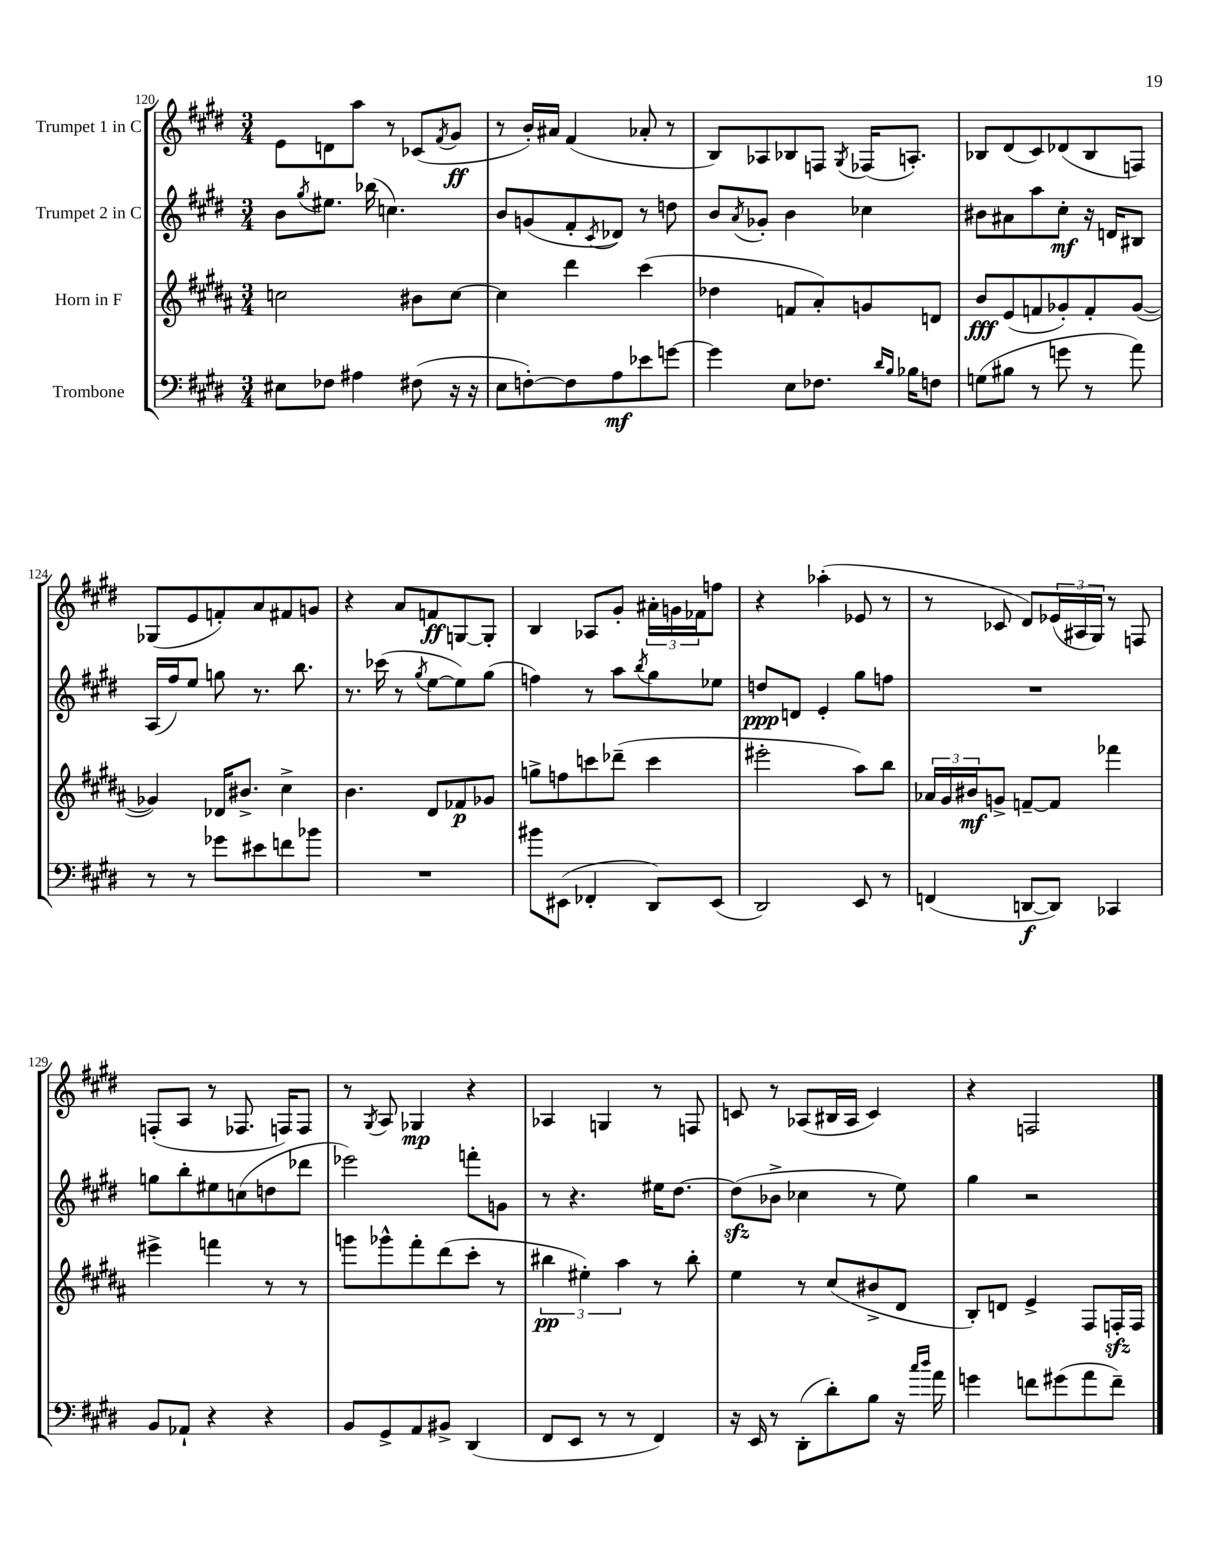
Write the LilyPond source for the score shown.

<<
\new StaffGroup <<
\new Staff = "s0" \with { instrumentName = "Trumpet 1 in C" } {
    \clef treble \key e \major \numericTimeSignature \time 3/4
    e'8 d'8 a''8 r8 ces'8( \acciaccatura { fis'8 } gis'8\ff |
    r8 b'16-.) ais'16 fis'4( aes'8-. r8 |
    b8) aes8 bes8 f8 \acciaccatura { gis8 } fes16( a8.-.) |
    bes8 dis'8( cis'8) des'8( bes8 f8) |
    ges8( e'8 f'8-.) a'8 fis'8 g'8 |
    r4 a'8 f'8\ff g8~ g8-. |
    b4 aes8 gis'8-. \tuplet 3/2 { ais'16-. g'16 fes'16 } f''8 |
    r4 aes''4-.( ees'8 r8 |
    r8 ces'8 dis'8) \tuplet 3/2 { ees'16( ais16 gis16) } r8 f8 |
    f8-.( a8 r8 fes8. f16) f8 |
    r8 \acciaccatura { gis8 } a8 ges4\mp r4 |
    aes4 g4 r8 f8 |
    c'8 r8 aes8( bis16 aes16 c'4) |
    r4 f2 \bar "|." |
}
\new Staff = "s1" \with { instrumentName = "Trumpet 2 in C" } {
    \clef treble \key e \major \numericTimeSignature \time 3/4
    b'8 \acciaccatura { gis''8 } eis''8. bes''16( c''4.) |
    b'8 g'8( fis'8-. \acciaccatura { cis'8 } des'8) r8 d''8 |
    b'8 \acciaccatura { a'8 } ges'8-. b'4 ces''4 |
    bis'8 ais'8 a''8 cis''8-.\mf r16 d'16 bis8 |
    a16( fis''16) e''8 g''8 r8. b''8. |
    r8. ces'''16( r8 \acciaccatura { gis''8 } e''8~ e''8) gis''8( |
    f''4) r8 a''8 \acciaccatura { b''8 } gis''8 ees''8 |
    d''8\ppp d'8 e'4-. gis''8 f''8 |
    R2. |
    g''8 b''8-. eis''8 c''8( d''8 des'''8 |
    ees'''2) f'''8-. g'8 |
    r8 r4. eis''16 dis''8.~ |
    dis''8\sfz( bes'8-> ces''4 r8 e''8) |
    gis''4 r2 \bar "|." |
}
\new Staff = "s2" \with { instrumentName = "Horn in F" } {
    \clef treble \key b \major \numericTimeSignature \time 3/4
    c''2 bis'8 c''8~ |
    c''4 dis'''4 cis'''4( |
    des''4 f'8 ais'8-.) g'8 d'8 |
    b'8\fff e'8( f'8 ges'8-.) f'8-. ges'8~( |
    ges'4) des'16 bis'8.-> cis''4-> |
    b'4. dis'8 fes'8\p ges'8 |
    g''8-> f''8 c'''8 des'''8--( c'''4 |
    eis'''2-. ais''8) b''8 |
    \tuplet 3/2 { aes'16 gis'16 bis'16\mf } g'8-> f'8~-- f'8 fes'''4 |
    eis'''4-> f'''4 r8 r8 |
    g'''8 ges'''8-^ fis'''8-. dis'''8( cis'''8-. r8 |
    \tuplet 3/2 { bis''4\pp eis''4-.) ais''4 } r8 bis''8-. |
    e''4 r8 cis''8( bis'8-> dis'8 |
    b8-.) d'8 e'4-> fis8 f16-.\sfz f16 \bar "|." |
}
\new Staff = "s3" \with { instrumentName = "Trombone" } {
    \clef bass \key e \major \numericTimeSignature \time 3/4
    eis8 fes8 ais4 fis8( r16 r16 |
    e8 f8~-.) f8 a8\mf ees'8 g'8~ |
    g'4 e8 fes8. \grace { dis'16 b16 } bes16 f8 |
    g8( bis8 r8 g'8 r8 a'8) |
    r8 r8 ges'8 eis'8 f'8 bes'8 |
    R2. |
    bis'8 eis,8( fes,4-. dis,8) eis,8( |
    dis,2) e,8 r8 |
    f,4( d,8~\f d,8) ces,4 |
    b,8 aes,8-! r4 r4 |
    b,8 gis,8-> a,8 bis,8-> dis,4( |
    fis,8 e,8 r8 r8 fis,4) |
    r16 e,16 r8 dis,8-.( dis'8-.) b8 r16 \grace { cis''16 dis''16 } a'16 |
    g'4 f'8 gis'8( a'8 f'8--) \bar "|." |
}
>>
>>
\layout { \context { \Score currentBarNumber = #120 } }
